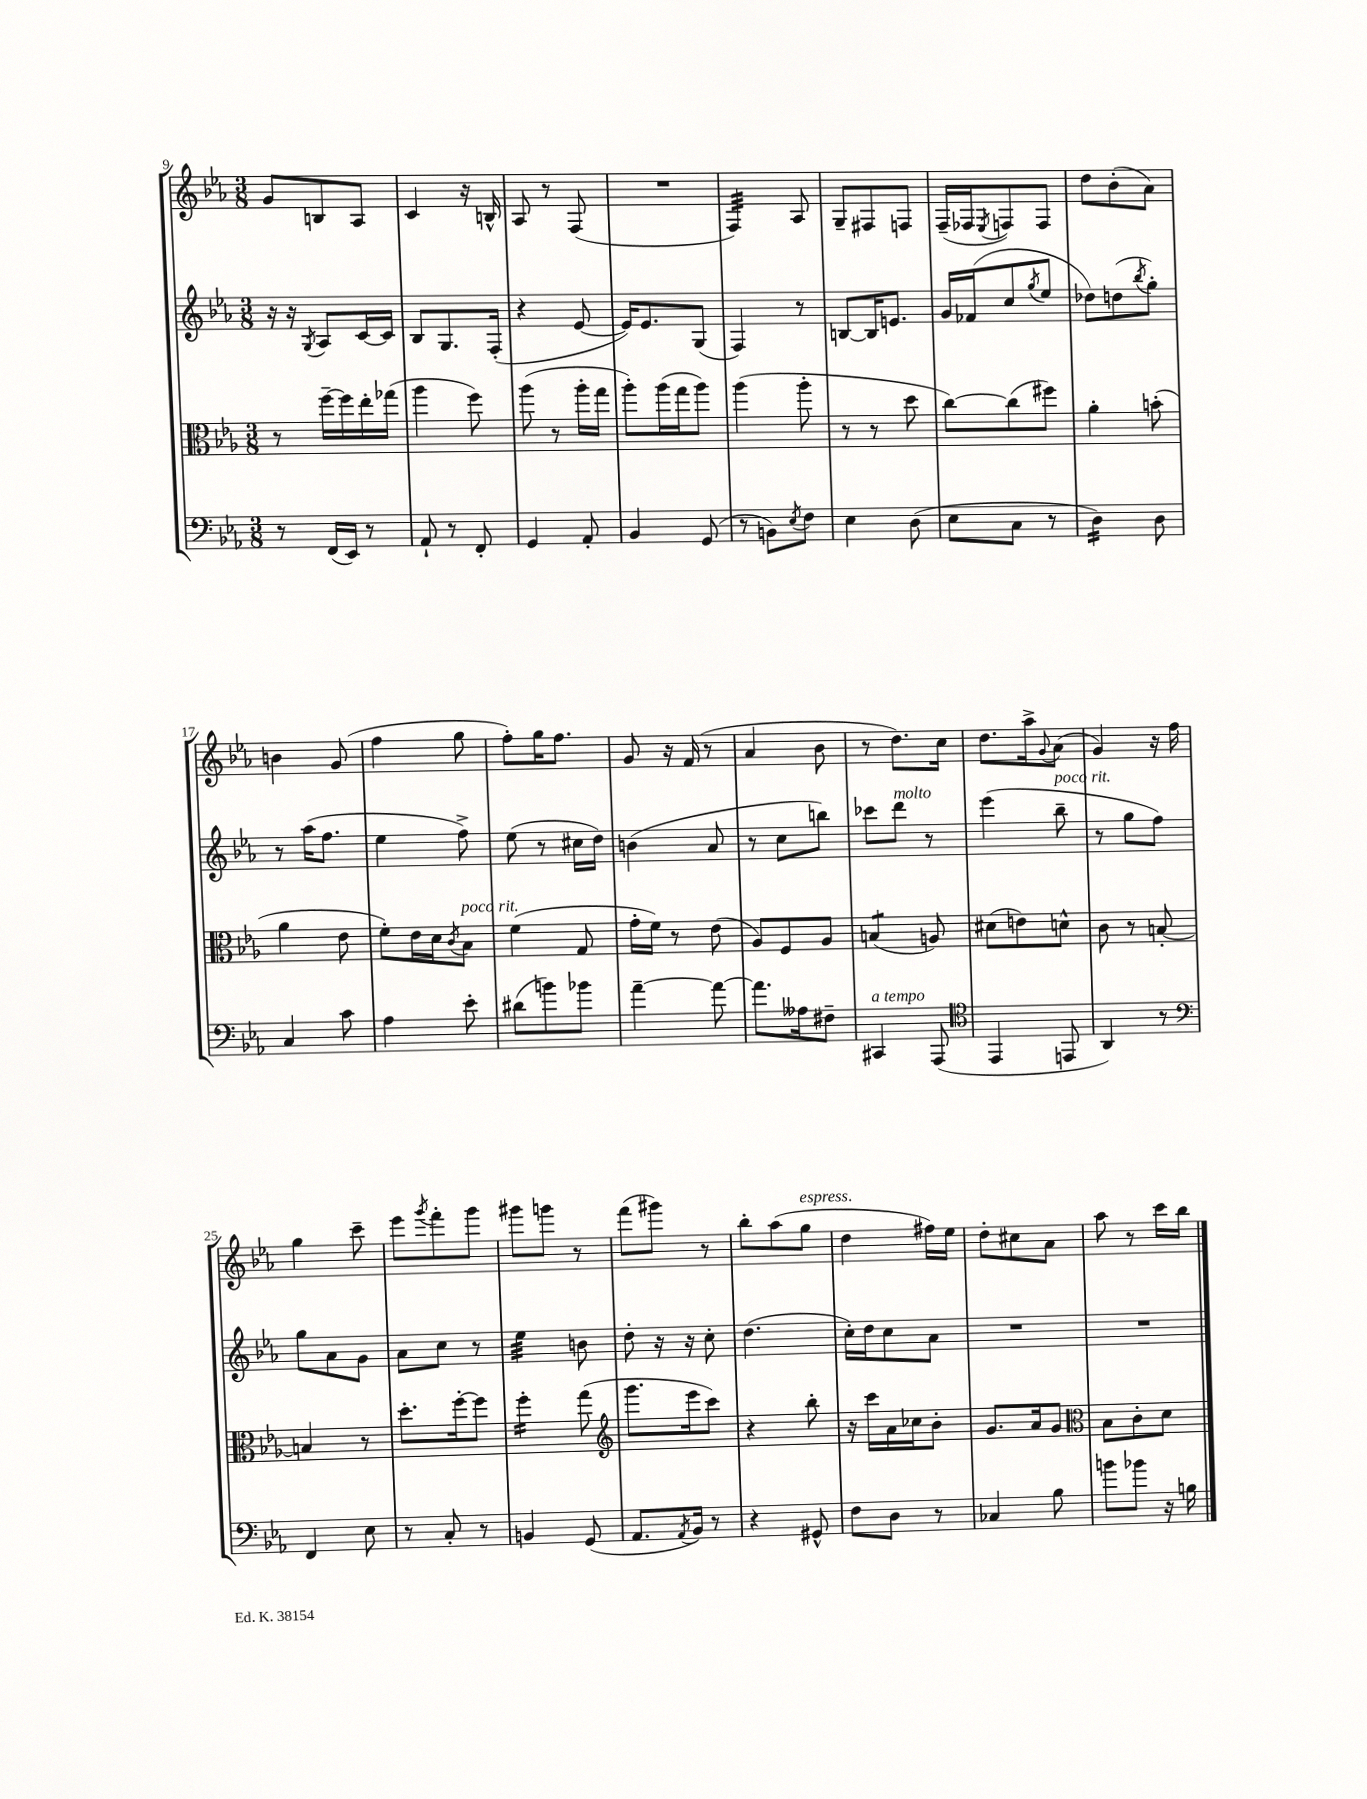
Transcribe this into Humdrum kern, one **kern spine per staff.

**kern	**kern	**kern	**kern
*staff4	*staff3	*staff2	*staff1
*clefF4	*clefC3	*clefG2	*clefG2
*k[b-e-a-]	*k[b-e-a-]	*k[b-e-a-]	*k[b-e-a-]
*M3/8	*M3/8	*M3/8	*M3/8
8r	8r	16r	8g
.	.	16r	.
.	.	8qG	.
(16FF	[16ff~	8A-	8B
16EE-)	16ff]	.	.
8r	16ee-'	[16c	8A-
.	(16gg-	16c]	.
=	=	=	=
8AA-`	4aa-	8B-	4c
8r	.	8.G	.
8FF'	8ff)	.	16r
.	.	(16F'	16B^^
=	=	=	=
4GG	(8aa-	4r	8A-
.	8r	.	8r
8AA-'	16aa-'	[8e-	(8F
.	16gg	.	.
=	=	=	=
4BB-	8aa-')	16e-])	4.r
.	.	8.e-	.
.	(16aa-	.	.
.	16gg	.	.
(8GG	8aa-)	(8G	.
=	=	=	=
8r	(4aa-	4F)	4F)
8BB)	.	.	.
8qE-	.	.	.
8F	8aa-'	8r	8A-
=	=	=	=
4E-	8r	[8B	8G~
.	8r	16B]	8F#
.	.	8.e	.
(8D	8dd	.	8F
=	=	=	=
8E-	[8cc)	16g	(16F~
.	.	(16f-	16F-
.	.	.	8qE-
8C	(8cc]	8cc	8F)
.	.	8qgg	.
8r	8ff#)	8ee-	8F
=	=	=	=
4D)	4a-'	8dd-)	8dd
.	.	(8dd	(8b-'
.	.	8qbb-	.
8D	(8b'	8gg')	8a-)
=	=	=	=
4C	4a-	8r	4b
.	.	(16aa-	.
.	.	8.ff	.
8c	8e-	.	(8g
=	=	=	=
4A-	8f')	4ee-	4ff
.	16e-	.	.
.	16d	.	.
.	8qc	.	.
8e-'	8B-	8ff^)	8gg
=	=	=	=
(8d#	(4f	(8ee-	8ff')
8b)	.	8r	16gg
.	.	.	8.ff
8b-	8G	16cc#	.
.	.	16dd)	.
=	=	=	=
[4a-~	16g'	(4b	8g
.	16f)	.	.
.	8r	.	16r
.	.	.	(16f
8a-_	(8e-	8a-	8r
=	=	=	=
8.a-]	8A-)	8r	4a-
.	8F	8cc	.
16A--	.	.	.
8F#~	8A-	8bb)	8b-
=	=	=	=
4CC#	(4B	8ccc-	8r
.	.	8ddd	8.dd)
(8AAA-	8A)	8r	.
.	.	.	16cc
=	=	=	=
*clefC4	*	*	*
4EE-	(8d#	(4eee-	8.dd
.	8e)	.	.
.	.	.	16aa-^
.	.	.	8qqg
8EE	8d^^	8bb-~	(8a-
=	=	=	=
4AA-)	8c	8r	4g)
.	8r	8gg	.
8r	[8B'	8ff)	16r
.	.	.	16ff
=	=	=	=
*clefF4	*	*	*
4FF	4B]	8gg	4gg
.	.	8a-	.
8E-	8r	8g	8ccc~
=	=	=	=
8r	8.dd'	8a-	8eee-
.	.	.	8qggg
8C'	.	8cc	8fff'
.	[16ff'	.	.
8r	8ff]	8r	8ggg
=	=	=	=
4BB	4ff'	4ee-	8ggg#
.	.	.	8ggg
(8GG	(8gg	8b	8r
=	=	=	=
*	*clefG2	*	*
8.AA-	8.ggg	8dd'	(8fff
.	.	16r	8ggg#)
8qAA-	.	.	.
16BB-)	16eee-	16r	.
8r	8ccc)	8cc'	8r
=	=	=	=
4r	4r	(4.dd	8bb-'
.	.	.	(8aa-
8GG#^^	8bb-'	.	8gg
=	=	=	=
8F	16r	16cc')	4dd
.	16ccc	16dd	.
8D	16a-	8cc	.
.	16cc-	.	.
8r	8b-'	8a-	16ff#)
.	.	.	16ee-
=	=	=	=
4C-	8.g	4.r	8dd'
.	.	.	8cc#
.	16a-	.	.
8B-	8g	.	8a-
=	=	=	=
*	*clefC3	*	*
8b	8B-	4.r	8aa-
8b-	8c'	.	8r
16r	8d	.	16ccc
16B	.	.	16bb-
==	==	==	==
*-	*-	*-	*-
